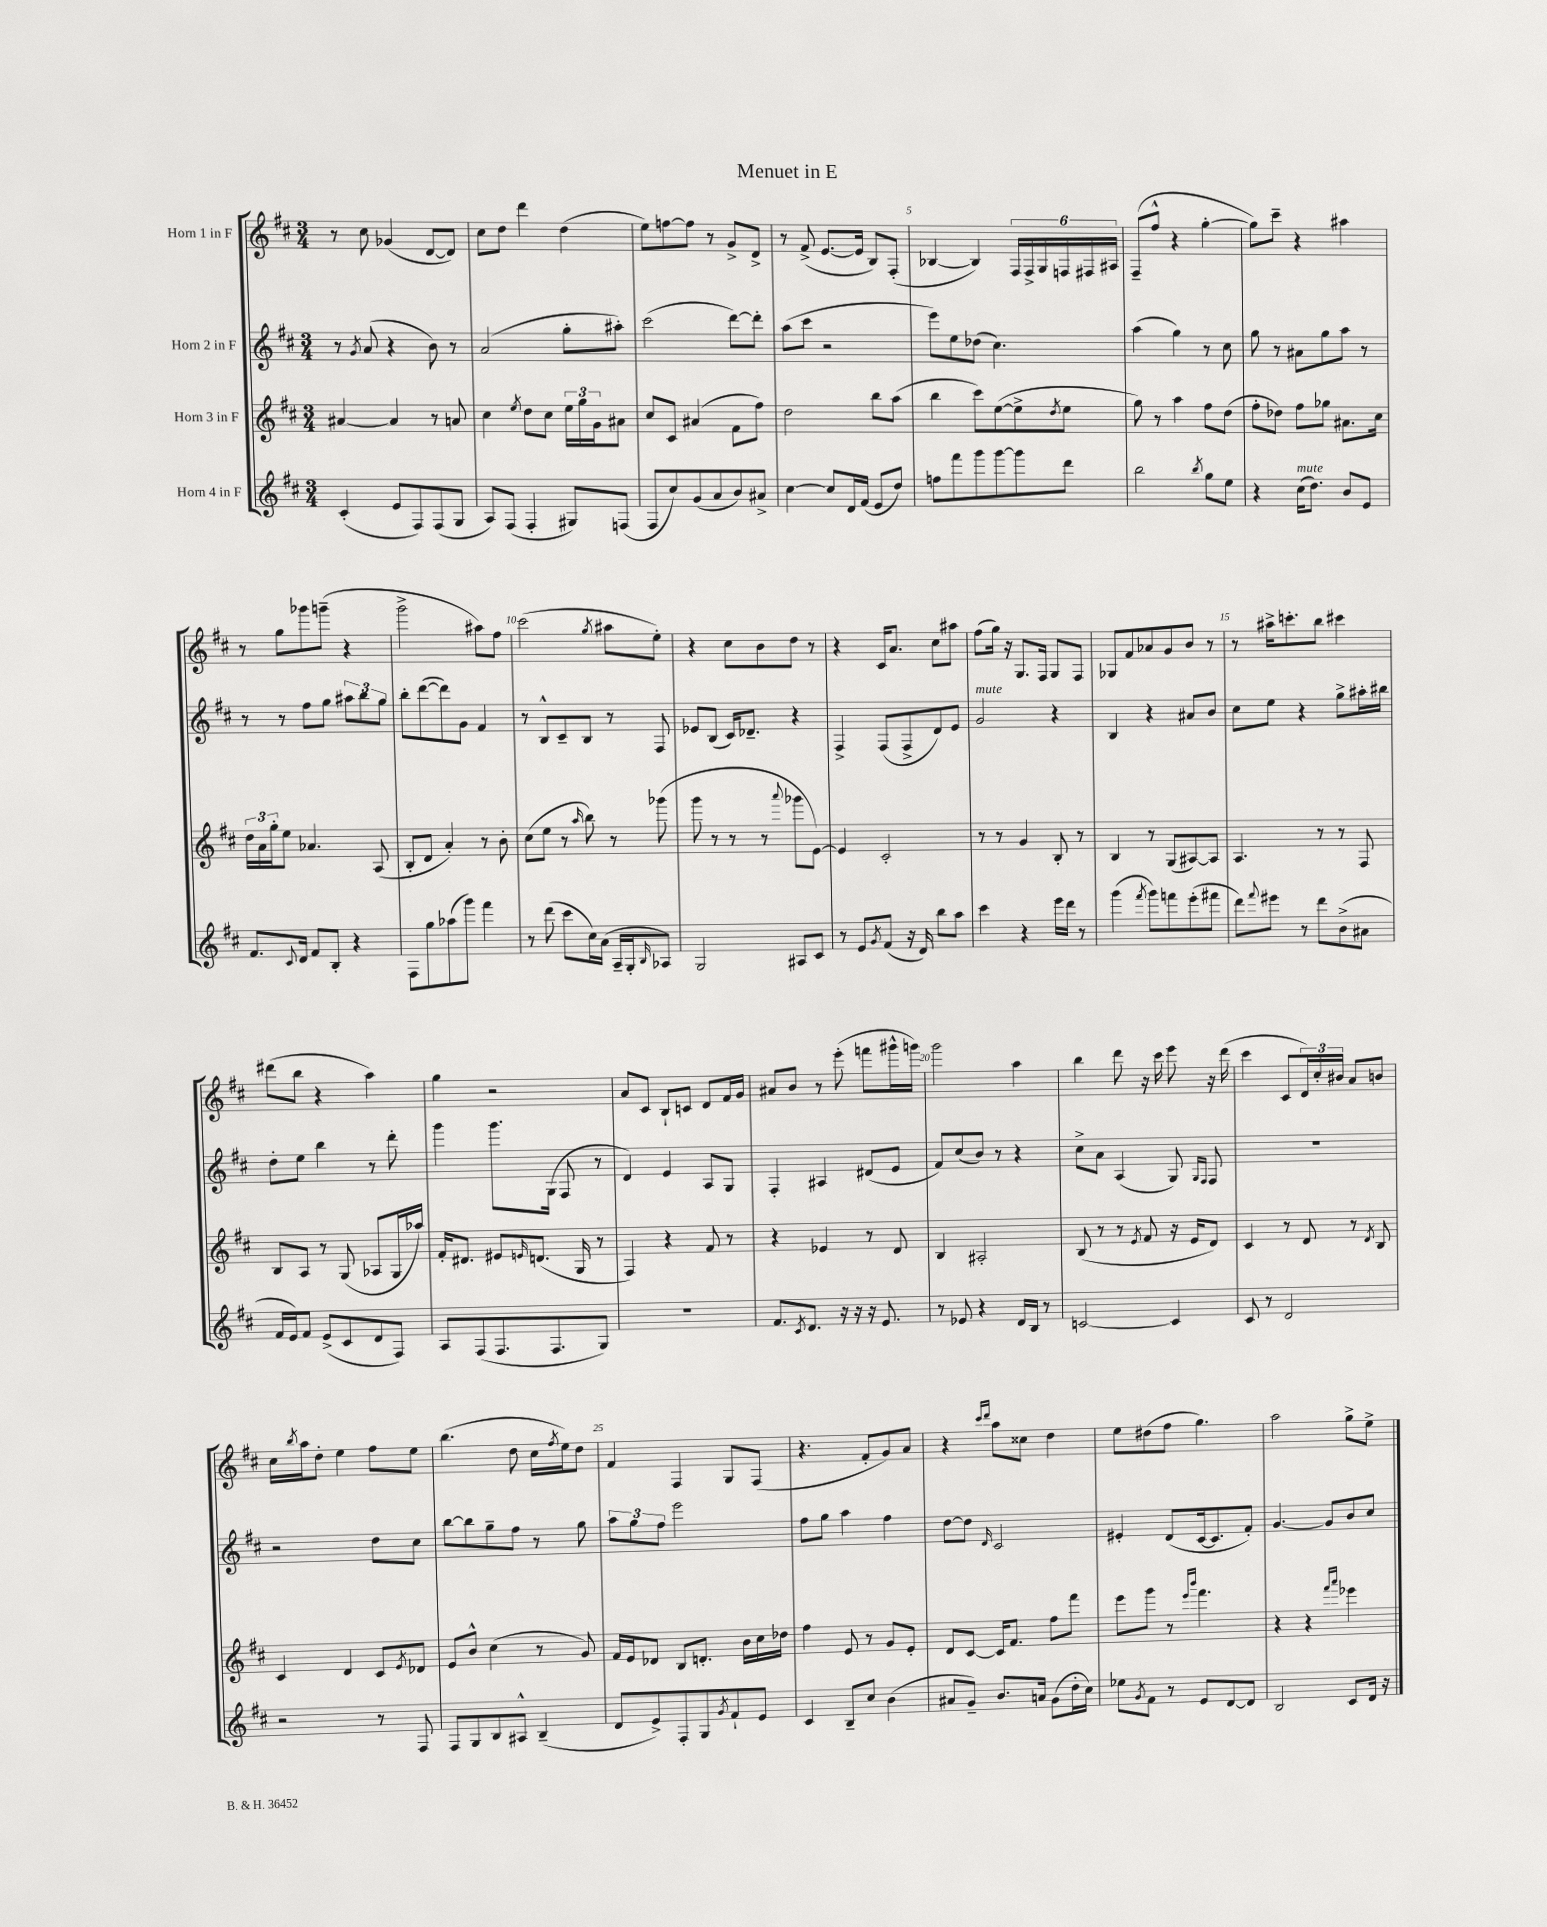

**kern	**kern	**kern	**kern
*staff4	*staff3	*staff2	*staff1
*clefG2	*clefG2	*clefG2	*clefG2
*k[f#c#]	*k[f#c#]	*k[f#c#]	*k[f#c#]
*M3/4	*M3/4	*M3/4	*M3/4
(4c#'	[4a#	8r	8r
.	.	8qg	.
.	.	(8a	8cc#
8e	4a#]	4r	(4g-
8F#)	.	.	.
(8F#	8r	8b)	[8d
8G	8a	8r	8d])
=	=	=	=
8A)	4cc#	(2a	8cc#
(8F#	.	.	8dd
.	8qee	.	.
4F#'	8dd	.	4ddd
.	8cc#	.	.
8G#)	24ee	8gg'	(4dd
.	24gg	.	.
.	24g	.	.
(8F	8a#	8aa#')	.
=	=	=	=
8F#	8cc#	(2ccc#	8ee)
8cc#)	8c#	.	[8ff
(8g	(4a#	.	8ff]
8a	.	.	8r
8b)	8f#	[8ddd)	8g^
8a#^	8ff#)	8ddd']	8d^
=	=	=	=
[4cc#	2dd	(8aa	8r
.	.	8ccc#	(8f#^
8cc#]	.	2r	[8.e
16d	.	.	.
(16f#	.	.	16e]
8e	8bb	.	8B)
8dd)	(8aa	.	(8F#'
=	=	=	=
8ff	4bb	8eee)	[4B-
8fff#	.	8ee	.
8ggg	8ccc#)	(8dd-	4B-])
[8ggg	([8ee	4.cc#)	.
8ggg]	8ee^]	.	24F#
.	.	.	24F#^
.	.	.	24G
.	8qdd	.	.
8ddd	8ee	.	24F
.	.	.	24F#
.	.	.	24A#
=	=	=	=
2bb	8gg)	(4aa	(8F#~
.	8r	.	8ff#^^
.	4aa	4gg)	4r
8qbb	.	.	.
8gg	8ff#	8r	[4gg'
8ee	(8dd	8cc#	.
=	=	=	=
4r	8ff#'	8gg	8gg])
.	8dd-)	8r	8ccc#~
(16cc#	8ff#	8a#	4r
8.dd)	.	.	.
.	8gg-	8gg	.
8b	8.a#	8aa	4aa#
8e	.	8r	.
.	16cc#	.	.
=	=	=	=
8.f#	24dd	8r	8r
.	24a	.	.
.	24gg'	.	.
.	8ee	8r	8gg
8qqc#	.	.	.
16d	.	.	.
8f#	4.a-	8ff#	8ggg-
8B'	.	8gg	(8ggg~
4r	.	12aa#	4r
.	.	12bb	.
.	(8A	.	.
.	.	12gg	.
=	=	=	=
8F#	8B'	8bb'	2ggg^
8gg	8d	([8ddd	.
(8aa-	4a')	8ddd])	.
8ggg)	.	8g	.
4fff#	8r	4f#	8aa#)
.	8b'	.	8ff#
=	=	=	=
8r	(8cc#	8r	(2ccc#
(8ddd	8ee	8B^^	.
8ccc#	8r	8c#~	.
.	16qqaa	.	.
16cc#)	8bb)	8B	.
(16a	.	.	.
.	.	.	8qgg
16A~	8r	8r	8aa#
16G'	.	.	.
16qqB	.	.	.
8A-)	(8ggg-	8F#	8ee')
=	=	=	=
2G	8ggg	8e-	4r
.	8r	(8B	.
.	8r	16c#)	8cc#
.	.	8.d-~	.
.	8r	.	8b
.	8qqaaa	.	.
8A#	8ggg-	4r	8dd
8c#	[8e)	.	8r
=	=	=	=
8r	4e]	4F#^	4r
8e	.	.	.
8qg	.	.	.
(8f#	2c#'	(8F#	16c#
.	.	.	8.a
16r	.	8F#^	.
16d)	.	.	.
8bb	.	8d)	8cc#
8aa	.	8e	8aa#
=	=	=	=
4ccc#	8r	2g	(8ff#
.	8r	.	16gg)
.	.	.	16r
4r	4g	.	8.G
.	.	.	16F#
16eee	8B'	4r	8G
16ddd	.	.	.
8r	8r	.	8F#
=	=	=	=
(4ggg	4B	4B	8G-
.	.	.	8f#
8qfff#	.	.	.
8ggg)	8r	4r	8a-
8fff	(8G	.	8g
(8eee'	[8A#)	8a#	8b
8fff#	8A#]	8b	8r
=	=	=	=
8ddd)	4.A	8cc#	8r
8qqfff#	.	.	.
8eee#	.	8ee	16aa#^
.	.	.	8.ccc'
8r	.	4r	.
8ddd	8r	.	8bb
(8b^	8r	8gg^	4ccc#
8a#	8F#	16aa#'	.
.	.	16bb#	.
=	=	=	=
16f#	8B	8dd'	(8ddd#
16e)	.	.	.
8f#	8A	8ee	8bb
(8e^	8r	4bb	4r
8c#	(8G	.	.
8d	8A-	8r	4aa)
8F#)	16G	8ddd'	.
.	16aa-)	.	.
=	=	=	=
8A	16f#'	4ggg	4gg
.	8.d#	.	.
(8F#	.	.	.
8.F#	8e#	8.ggg	2r
.	16qqe	.	.
.	(8.d	.	.
8.F#	.	(16G	.
.	.	8F#	.
.	16G	.	.
8G)	8r	8r	.
=	=	=	=
2.r	4F#)	4d)	8a
.	.	.	8c#
.	4r	4e	8B`
.	.	.	8c
.	8f#	8A	8d
.	8r	8G	16f#
.	.	.	16g
=	=	=	=
8.f#	4r	4F#'	8a#
.	.	.	8b
8qc#	.	.	.
8.d	.	.	.
.	4e-	4A#	8r
16r	.	.	(8eee'
16r	.	.	.
16r	8r	(8d#	8fff
8.e	.	.	.
.	8d	8e	16ggg#^^
.	.	.	16ggg)
=	=	=	=
8r	4B	8f#)	2ggg
8e-	.	(8cc#	.
4r	2A#'	8b)	.
.	.	8r	.
16d	.	4r	4aa
16B	.	.	.
8r	.	.	.
=	=	=	=
[2c	(8B	8cc#^	4bb
.	8r	8a	.
.	8r	(4A	8ddd
.	8qe	.	.
.	8f#	.	16r
.	.	.	16ccc#
4c]	16r	8G)	8eee
.	16e	.	.
.	.	16qqG	.
.	.	16qqF#	.
.	8d)	8F#	16r
.	.	.	(16ddd
=	=	=	=
8c#	4c#	2.r	4ccc#
8r	.	.	.
2d	8r	.	8c#
.	8d	.	24d)
.	.	.	24cc#'
.	.	.	24b#
.	8r	.	8a
.	8qd	.	.
.	8B	.	8b
=	=	=	=
2r	4c#	2r	16cc#
.	.	.	8qbb
.	.	.	16aa
.	.	.	8dd'
.	4d	.	4ee
8r	8c#	8dd	8ff#
.	8qe	.	.
8F#	8d-	8cc#	8ee
=	=	=	=
8F#	8e	[8bb	(4.bb
8G	8b^^	8bb]	.
8B	(4cc#	8gg~	.
8A#^^	.	8ff#	8dd
(4B~	8r	8r	16cc#
.	.	.	8qff#
.	.	.	16ee)
.	8g)	8gg	8dd
=	=	=	=
8d	16f#	12aa	4f#
.	16e	.	.
.	.	12gg	.
8e^)	8d-	.	.
.	.	12ff#	.
8F#'	8B	2eee	4F#
8G	8.d'	.	.
8qg	.	.	.
8f#`	.	.	8G
.	16b	.	.
8e	16cc#	.	(8F#
.	16dd-	.	.
=	=	=	=
4c#	4ff#	8ff#	4.r
.	.	8gg	.
8B~	8e	4aa	.
8cc#	8r	.	8f#'
(4b	8g	4ff#	8g)
.	8e'	.	8a
=	=	=	=
8a#	8d	[8dd	4r
8g~)	[8c#	8dd]	.
.	.	.	16qqccc#
.	.	16qqd	16qqddd
8.b	16c#]	2c#	8aa
.	8.f#	.	.
.	.	.	8cc##
16a	.	.	.
(8g	8ff#	.	4dd
16dd'	8fff#	.	.
16cc#)	.	.	.
=	=	=	=
8ee-	8eee	4e#'	8ee
8qg	.	.	.
8f#	8ggg	.	(8dd#
8r	8r	(8d	8ff#
.	16qqeee	.	.
.	16qqbbb	.	.
8e	4.fff#	[16c#	4.gg)
.	.	8.c#]	.
[8d	.	.	.
8d]	.	8f#')	.
=	=	=	=
2B	4r	[4.g	2aa
.	4r	.	.
.	.	8g]	.
.	16qqfff#	.	.
.	16qqaaa	.	.
8c#	4eee-	8b	8gg^
16d	.	8cc#	8ee^
16r	.	.	.
==	==	==	==
*-	*-	*-	*-
